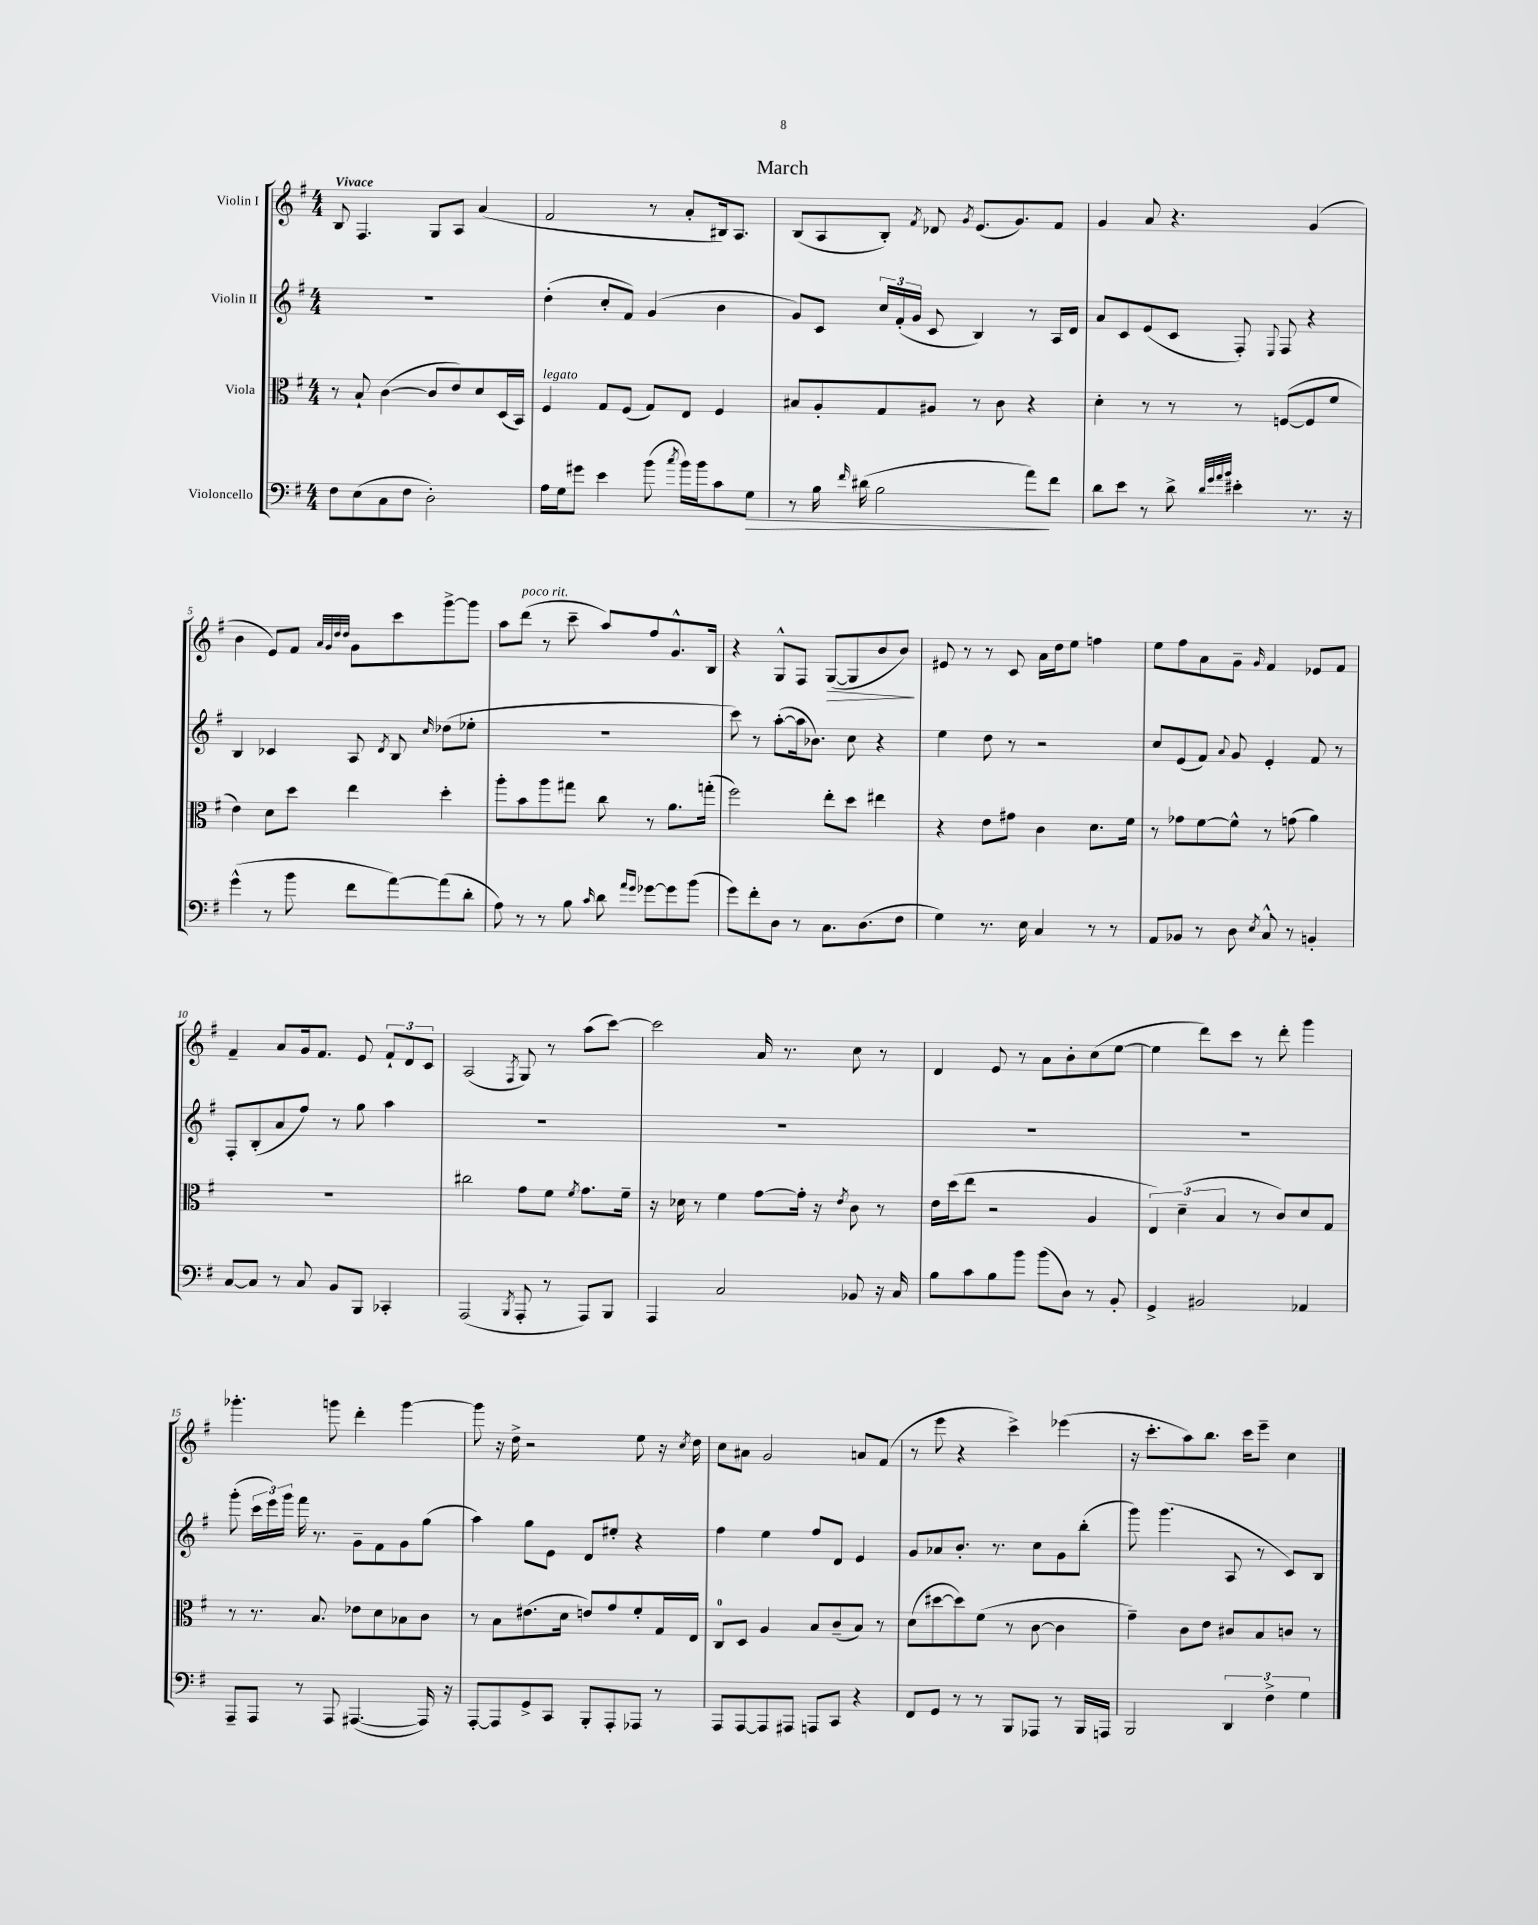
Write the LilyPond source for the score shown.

\header { title = "March" }
<<
\new StaffGroup <<
\new Staff = "s0" \with { instrumentName = "Violin I" } {
    \clef treble \key g \major \numericTimeSignature \time 4/4 \tempo "Vivace"
    \autoBeamOff b8 fis4. g8[ a8] a'4( |
    fis'2 r8 a'8[-. bis16) a8.] |
    b8[( a8 b8]-.) \acciaccatura { fis'8 } des'8 \acciaccatura { g'8 } e'8.[( g'8.) fis'8] |
    g'4 a'8 r4. g'4( |
    b'4 e'8[) fis'8] \grace { a'32[ g'32 d''32 d''32] } g'8[ c'''8 g'''8~-> g'''8] |
    a''8[ d'''8]^\markup { \italic "poco rit." }( r8 c'''8-- a''8[) fis''8 g'8.-^ b16] |
    r4 g8[-^ fis8] g8[~\>( g8 b'8 b'8]\!) |
    eis'8 r8 r8 c'8 a'16[ d''16 e''8] f''4 |
    e''8[ fis''8 a'8 g'8]-- \grace { g'16 } fis'4 ees'8[ fis'8] |
    fis'4-- a'8[ g'16 fis'8.] e'8 \tuplet 3/2 { fis'8[-! d'8 c'8] } |
    a2( \acciaccatura { fis8 } g8) r8 a''8[( c'''8]~) |
    c'''2 a'16 r8. c''8 r8 |
    d'4 e'8 r8 a'8[ b'8-. c''8( e''8]~ |
    e''4 d'''8[) c'''8] r8 d'''8-. g'''4 |
    ges'''4.-. g'''8 d'''4-. g'''4~ |
    g'''8 r16 d''16-> r2 e''8 r16 \acciaccatura { c''8 } d''16 |
    c''8[ ais'8] g'2 a'8[ fis'8]( |
    r8 e'''8 r4 c'''4->) ees'''4( |
    r16 c'''8.[-. a''8) b''8.] c'''16[ e'''8]-- c''4 \bar "|." |
}
\new Staff = "s1" \with { instrumentName = "Violin II" } {
    \clef treble \key g \major \numericTimeSignature \time 4/4
    \autoBeamOff R1 |
    d''4-.( c''8[-. fis'8]) g'4( b'4 |
    g'8[) c'8] \tuplet 3/2 { c''16[ fis'16-.( g'16] } c'8 b4) r8 a16[ d'16] |
    a'8[ c'8 e'8( c'8] fis8-.) \appoggiatura { e8 } fis8 r4 |
    b4 ces'4 a8 \acciaccatura { d'8 } b8 \grace { c''16 } des''8[( ees''8]-. |
    R1 |
    c'''8) r8 a''8[~-.( a''16 bes'8.]) c''8 r4 |
    e''4 d''8 r8 r2 |
    c''8[ e'8( fis'8]) \appoggiatura { a'8 } g'8 e'4-. fis'8 r8 |
    fis8[-. b8-.( a'8 fis''8]) r8 g''8 a''4 |
    R1 |
    R1 |
    R1 |
    R1 |
    g'''8-.( \tuplet 3/2 { c'''16[ e'''16) g'''16] } fis'''16 r8. g'8[-- fis'8 g'8 g''8]( |
    a''4) g''8[ e'8] d'8[ eis''8]-. r4 |
    fis''4 e''4 fis''8[ d'8] e'4 |
    g'8[ aes'8 b'8.]-. r8. c''8[ g'8 b''8]-.( |
    g'''8) g'''4.( a8 r8 c'8[) b8] \bar "|." |
}
\new Staff = "s2" \with { instrumentName = "Viola" } {
    \clef alto \key g \major \numericTimeSignature \time 4/4
    \autoBeamOff r8 b8-! c'4~( c'8[ e'8) d'8 d16( b,16]) |
    fis4^\markup { \italic "legato" } g8[ fis8]( g8[) e8] fis4 |
    bis8[ a8-. g8 ais8] r8 c'8 r4 |
    d'4-. r8 r8 r8 f8[~( f8 fis'8] |
    e'4) d'8[ d''8] e''4 d''4-. |
    a''8[-. b'8 a''8 gis''8] c''8 r8 a'8.[ g''16]-.( |
    fis''2) e''8[-. d''8] eis''4 |
    r4 e'8[ gis'8] c'4 d'8.[ fis'16] |
    r8 ges'8[ fis'8~ fis'8]-^ r8 g'8( a'4) |
    R1 |
    cis''2 g'8[ fis'8] \acciaccatura { fis'8 } g'8.[ fis'16]-- |
    r16 des'16 r8 fis'4 g'8[~ g'16]-. r16 \acciaccatura { e'8 } c'8 r8 |
    e'16[ d''16( e''8] r2 a4 |
    \tuplet 3/2 { e4) d'4--( b4 } r8 c'8[) d'8 g8] |
    r8 r8. b8. ees'8[ d'8 bes8 c'8] |
    r8 b8[ eis'8.( d'16] e'8[) g'8 fis'8-. g16 e16] |
    c8[-0 d8] a4 b8[ c'8--( b8]) r8 |
    d'8[( dis''8~ dis''8) fis'8]( r8 c'8~ c'4 |
    g'4--) c'8[ e'8] cis'8[ b8 c'8] r8 \bar "|." |
}
\new Staff = "s3" \with { instrumentName = "Violoncello" } {
    \clef bass \key g \major \numericTimeSignature \time 4/4
    \autoBeamOff fis8[ e8( c8 fis8] d2-.) |
    a16[ g16 gis'8] e'4 b'8( \acciaccatura { c''8 } b'16[) b'16 c'8 g8]\> |
    r8 b16 \grace { fis'16 } dis'16( b2 a'8[\!) fis'8] |
    d'8[ e'8] r8 d'8-> \grace { d'32[ g'32 a'32 b'32] } eis'4-. r8. r16 |
    g'4-^( r8 b'8 fis'8[ a'8~) a'8( d'8]-. |
    a8) r8 r8 b8 \grace { c'16 } d'8 \grace { a'16[ g'16] } ges'8[~ ges'8 b'8]( |
    g'8[) fis'8-. d8] r8 c8.[ d8.( fis8] |
    g4) r8. e16 c4 r8 r8 |
    a,8[ bes,8] r8 d8 \acciaccatura { e8 } c8-^ r8 b,4-. |
    c8[~ c8] r8 c8 b,8[ b,,8] ces,4-. |
    a,,2( \acciaccatura { b,,8 } a,,8-. r8 a,,8[) b,,8] |
    a,,4 c2 bes,8 r16 c16 |
    b8[ c'8 b8 b'8] b'8[( d8]) r8 b,8-. |
    g,4-> bis,2 aes,4 |
    a,,8[-- a,,8] r8 a,,8 ais,,4.~( ais,,16) r16 |
    a,,8[~-. a,,8 g,8-> c,8] b,,8[-. a,,8-. aes,,8] r8 |
    a,,8[ a,,8~ a,,8 ais,,8] a,,8[ c,8] r4 |
    fis,8[ g,8] r8 r8 b,,8[ aes,,8] r8 b,,16[ a,,16] |
    b,,2 \tuplet 3/2 { d,4 fis4-> g4 } \bar "|." |
}
>>
>>
